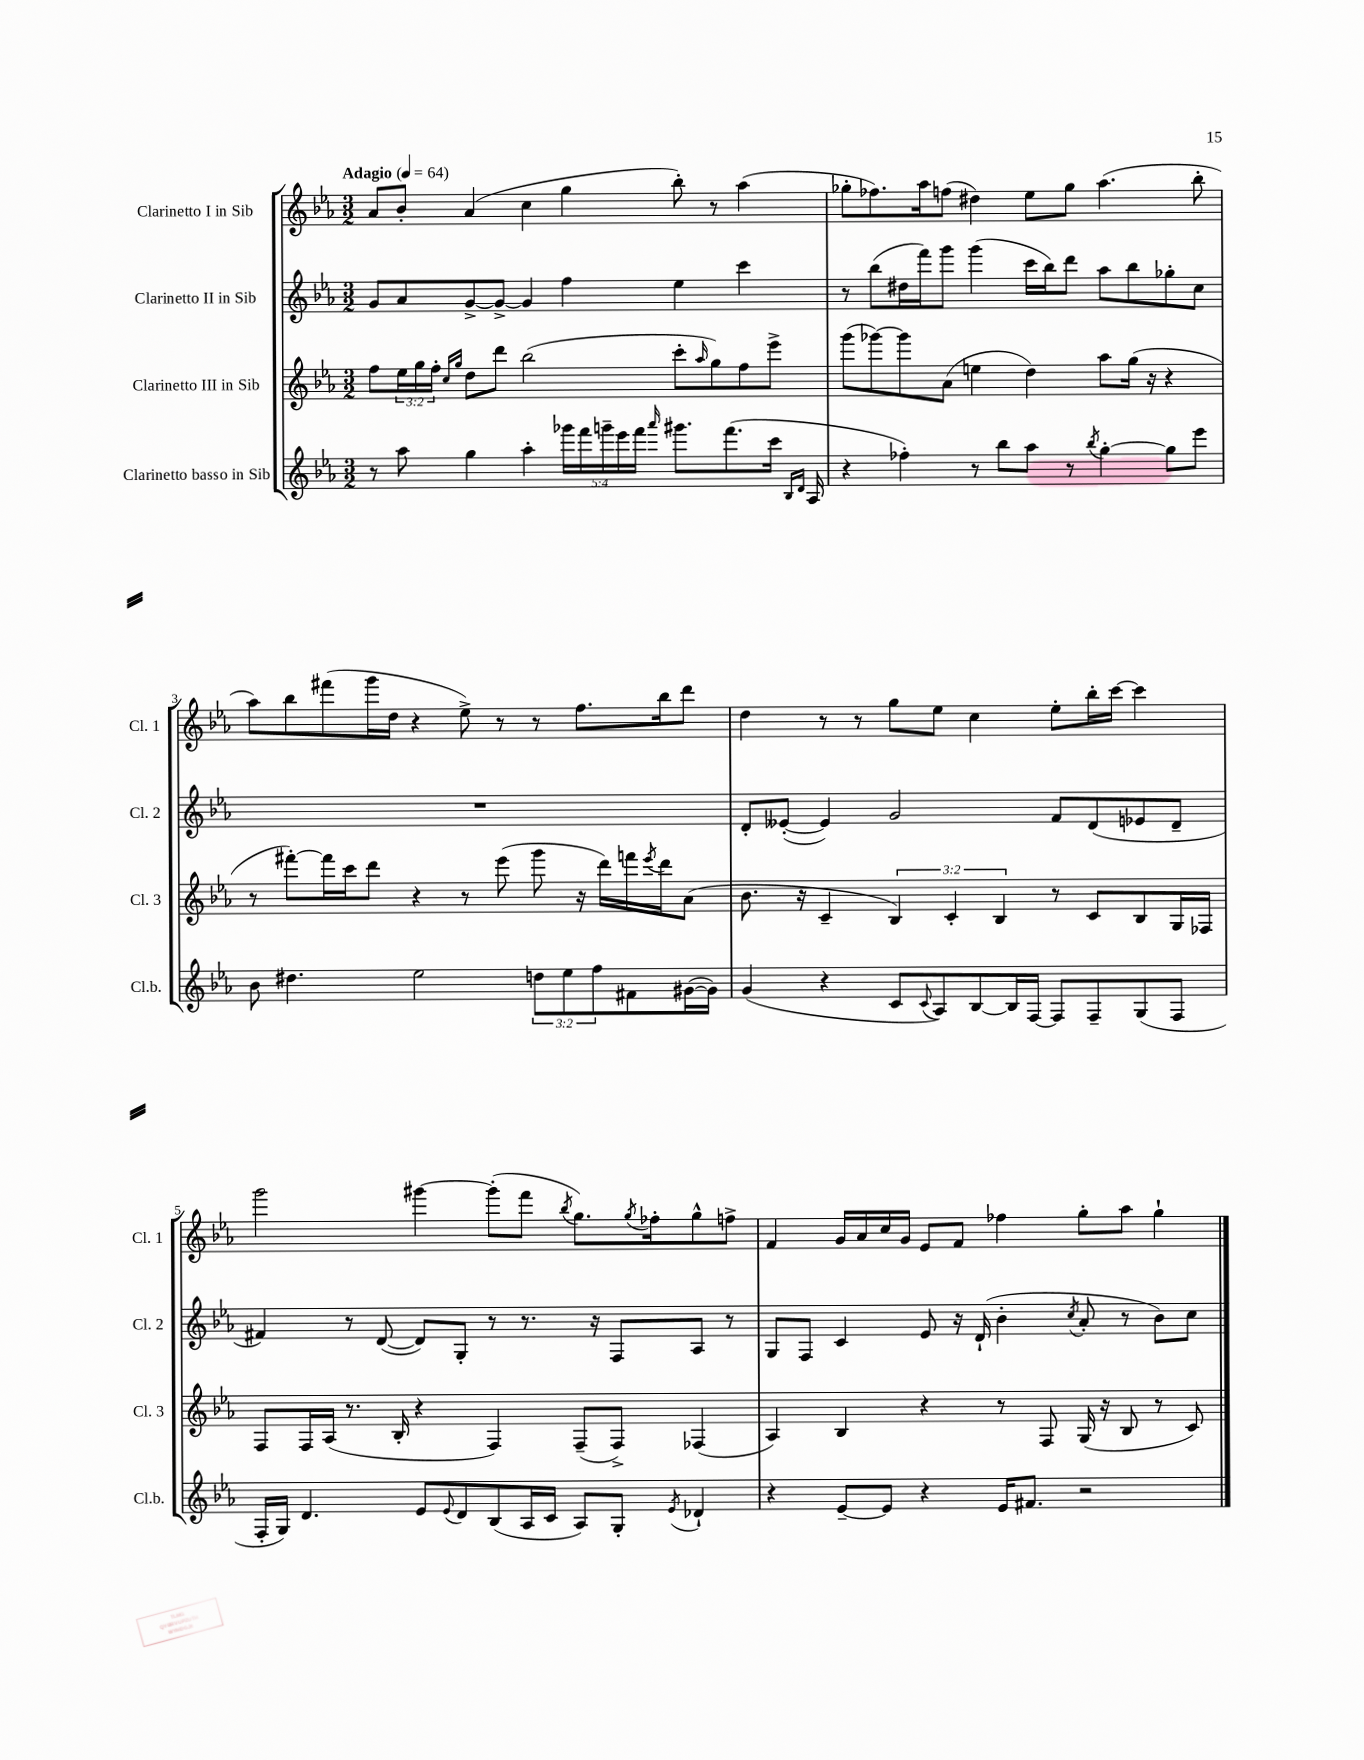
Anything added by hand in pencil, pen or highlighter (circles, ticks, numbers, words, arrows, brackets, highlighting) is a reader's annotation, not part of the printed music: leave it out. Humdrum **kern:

**kern	**kern	**kern	**kern
*part4	*part3	*part2	*part1
*staff4	*staff3	*staff2	*staff1
*I"Clarinetto basso in Sib	*I"Clarinetto III in Sib	*I"Clarinetto II in Sib	*I"Clarinetto I in Sib
*I'Cl.b.	*I'Cl. 3	*I'Cl. 2	*I'Cl. 1
*clefG2	*clefG2	*clefG2	*clefG2
*k[b-e-a-]	*k[b-e-a-]	*k[b-e-a-]	*k[b-e-a-]
*M3/2	*M3/2	*M3/2	*M3/2
*MM64	*MM64	*MM64	*MM64
=1	=1	=1	=1
!	!	!	!LO:TX:a:B:t=Adagio
8r	8ff\L	8g/L	8a-/L
8aa-\	24ee-\L	8a-/	8b-'/J
.	24gg\	.	.
.	24ff'\JJ	.	.
.	16qqcc/LL	.	.
.	16qqgg/JJ	.	.
4gg\	8dd\L	[8g^/	(4a-/
.	8ddd\J	8g^/J_	.
4aa-'\	(2bb-\	4g/]	4cc\
20ggg-X\LL	.	4ff\	4gg\
20fff\	.	.	.
20gggn~\	.	.	.
20eee-\	.	.	.
20fff\JJ	.	.	.
16qqaaa-/	.	.	.
8.ggg#X\L	8ccc'\L	4ee-\	8bb-'\)
.	16qqaa-/	.	.
.	8gg\)	.	8r
(8.fff\	.	.	.
.	8ff\	4ccc\	(4aa-\
16ccc\Jk	8eee-^\J	.	.
16qqB-/LL	.	.	.
16qqd/JJ	.	.	.
16A-/	.	.	.
=2	=2	=2	=2
4r	(8ggg\L	8r	8gg-X'\L
.	[8ggg-X\)	(8bb-\L	8.ff-X\)
4ff-X'\)	8ggg-\]	16dd#X\L	.
.	.	16fff\J)	16aa-\k
.	(8a-\J	8ggg\J	(8ffn\J
8r	4een\	(4ggg\	4dd#X\)
8bb-\L	.	.	.
8aa-\J	4dd\)	16ccc\LL	8ee-\L
.	.	16bb-\J)	.
8r	.	8ddd\J	8gg-\J
8qbb-/	.	.	.
[4gg'\	8aa-\L	8aa-\L	(4.aa-\
.	(16gg\Jk	8bb-\	.
.	16r	.	.
8gg\L]	4r	8gg-X'\	.
8eee-\J	.	8cc\J	8bb-'\
!!LO:LB:g=z
=3	=3	=3	=3
8b-\	8r	1.r	8aa-\L)
4.dd#X\	[8fff#X'\L)	.	8bb-\
.	16fff#\L]	.	(8fff#X\
.	16ccc\J	.	.
.	8ddd\J	.	16ggg\L
.	.	.	16dd\JJ
2ee-\	4r	.	4r
.	8r	.	8ee-^\)
.	(8eee-\	.	8r
12ddn\L	8ggg\	.	8r
12ee-\	.	.	.
.	16r	.	8.ff\L
12ff\	.	.	.
.	16ddd\LL)	.	.
8f#X\	16fffn\	.	.
.	8qeee-/	.	.
.	16ddd\J	.	16bb-\k
([16g#X\L	(8a-\J	.	8ddd\J
16g#\JJ])	.	.	.
=4	=4	=4	=4
(4g/	8.b-\	8d'/L	4dd\
.	.	([8e--X'/J	.
.	16r	.	.
4r	4c~/	4e--/])	8r
.	.	.	8r
8c/L	6B-/)	2g/	8gg\L
8qqc/	.	.	.
8A-/)	.	.	8ee-\J
.	6c'/	.	.
[8B-/	.	.	4cc\
.	6B-/	.	.
16B-/L]	.	.	.
[16F/JJ	.	.	.
8F/L]	8r	8f/L	8ee-'\L
8F~/	8c/L	(8d/	16bb-'\L
.	.	.	[16ccc\JJ
(8G/	8B-/	8e-X/	4ccc\]
8F/J	16G/L	8d~/J	.
.	16F-X/JJ	.	.
!!LO:LB:g=z
=5	=5	=5	=5
16F'/LL	8F/L	4f#X/)	2ggg\
16G/JJ)	.	.	.
4.d/	16F/L	.	.
.	(16A-/JJ	.	.
.	8.r	8r	.
.	.	([8d/	.
.	16B-'/	.	.
8e-/L	4r	8d/L])	[4ggg#X\
8qqe-/	.	.	.
8d/	.	8G'/J	.
(8B-/	4F/)	8r	(8ggg#'\L]
16A-/L	.	8.r	8fff\J
16c/JJ	.	.	.
.	.	.	8qbb-/
8A-/L)	(8F~/L	.	8.gg\L)
.	.	16r	.
8G'/J	8F^/J)	8F/L	.
.	.	.	8qgg/
.	.	.	16ff-X'\k
8qe-/	.	.	.
4d-X`/	(4F-X/	8A-/J	8gg^^\
.	.	8r	8ffn^\J
=6	=6	=6	=6
4r	4A-/)	8G/L	4f/
.	.	8F/J	.
[8e-~/L	4B-/	4c/	16g/LL
.	.	.	16a-/
8e-/J]	.	.	16cc/
.	.	.	16g/JJ
4r	4r	8e-/	8e-/L
.	.	16r	8f/J
.	.	(16d`/	.
16e-/KL	8r	4b-'\	4ff-X\
8.f#X/J	.	.	.
.	8F/	.	.
.	.	8qcc/	.
2r	(16G/	8a-'/	8gg'\L
.	16r	.	.
.	8B-/	8r	8aa-\J
.	8r	8b-\L)	4gg`\
.	8c/)	8cc\J	.
==	==	==	==
*-	*-	*-	*-
